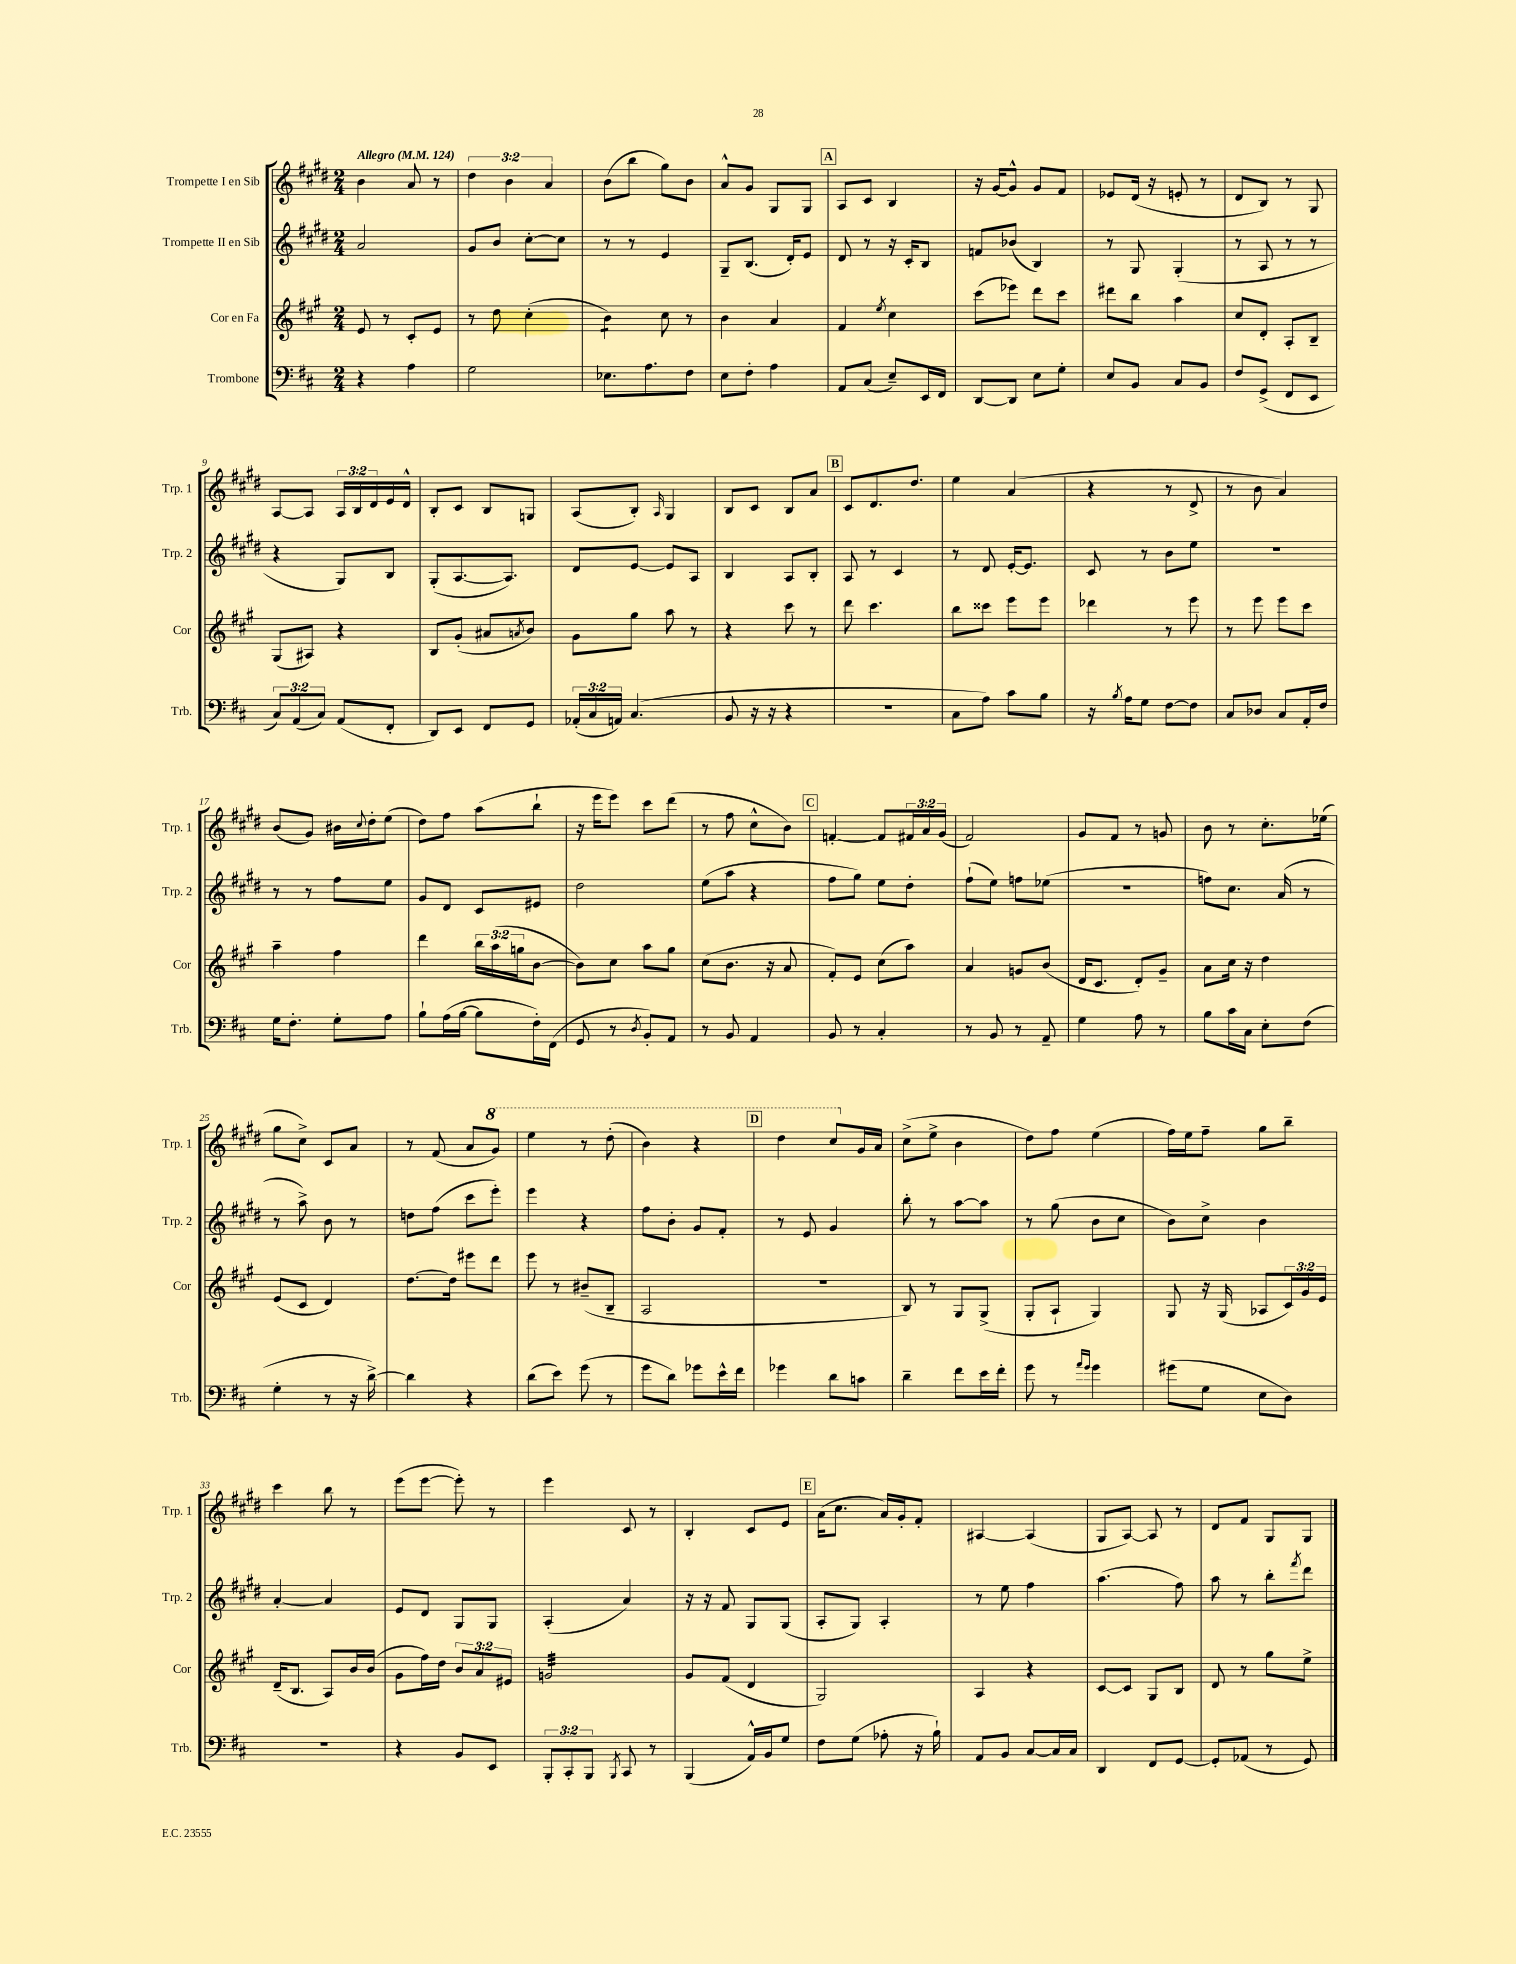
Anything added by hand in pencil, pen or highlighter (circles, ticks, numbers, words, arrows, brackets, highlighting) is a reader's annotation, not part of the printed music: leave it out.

**kern	**kern	**kern	**kern
*staff4	*staff3	*staff2	*staff1
*clefF4	*clefG2	*clefG2	*clefG2
*k[f#c#]	*k[f#c#g#]	*k[f#c#g#d#]	*k[f#c#g#d#]
*M2/4	*M2/4	*M2/4	*M2/4
*MM124	*MM124	*MM124	*MM124
4r	8e	2a	4b
.	8r	.	.
4A	8c#'	.	8a
.	8e	.	8r
=	=	=	=
2G	8r	8g#	6dd#
.	8dd	8b	.
.	.	.	6b
.	(4cc#'	[8cc#'	.
.	.	.	6a
.	.	8cc#]	.
=	=	=	=
8.E-	4b)	8r	(8b
.	.	8r	8bb
8.A	.	.	.
.	8cc#	4e	8gg#)
8F#	8r	.	8b
=	=	=	=
8E	4b	8G#~	8a^^
8F#'	.	(8.B	8g#
4A	4a	.	8G#
.	.	16d#')	.
.	.	8e	8G#
=	=	=	=
8AA	4f#	8d#	8A
(8C#	.	8r	8c#
.	8qee	.	.
8E~)	4cc#	16r	4B
.	.	16c#'	.
16EE	.	8B	.
16FF#	.	.	.
=	=	=	=
[8DD	(8ccc#	8f	16r
.	.	.	[16g#
8DD]	8eee-)	(8b-	8g#^^]
8E	8ddd	4B)	8g#
8G'	8ccc#	.	8f#
=	=	=	=
8E	8ddd#	8r	8e-
8BB	8bb	8G#	(16d#
.	.	.	16r
8C#	4aa	(4G#'	8e'
8BB	.	.	8r
=	=	=	=
8F#	8cc#	8r	8d#
(8GG^	8d'	8A	8B)
8FF#	8A'	8r	8r
8EE	8B~	8r	8G#
=	=	=	=
12C#)	(8G#	4r	[8A
(12AA	.	.	.
.	8A#)	.	8A]
12C#)	.	.	.
(8AA	4r	8G#)	24A
.	.	.	24B
.	.	.	24d#
8FF#'	.	8B	16e
.	.	.	16d#^^
=	=	=	=
8DD)	8B	(8G#'	8B'
8EE	(8g#'	[8.A	8c#
8FF#	8a#	.	8B
.	.	8.A])	.
.	8qa	.	.
8GG	8b)	.	8G
=	=	=	=
(24AA-'	8g#	8d#	(8A
24C#	.	.	.
24AA)	.	.	.
(4.C#	8gg#	[8e	8B')
.	.	.	16qqA
.	8aa	8e]	4G#
.	8r	8A	.
=	=	=	=
8BB	4r	4B	8B
16r	.	.	8c#
16r	.	.	.
4r	8ccc#	8A	8B
.	8r	8B'	8a
=	=	=	=
2r	8ddd	8A	8c#
.	4.ccc#	8r	8.d#
.	.	4c#	.
.	.	.	8.dd#
=	=	=	=
8C#	8bb	8r	4ee
8A)	8ccc##	8d#	.
8c#	8eee	[16e'	(4a
.	.	8.e]	.
8B	8eee	.	.
=	=	=	=
16r	4ddd-	8c#	4r
8qB	.	.	.
16A	.	.	.
8G	.	8r	.
[8F#	8r	8b	8r
8F#]	8eee	8ee	8d#^
=	=	=	=
8C#	8r	2r	8r
8D-	8eee	.	8b
8C#	8eee	.	4a)
16AA'	8ccc#	.	.
16F#	.	.	.
=	=	=	=
16G	4aa~	8r	(8b
8.F#'	.	.	.
.	.	8r	8g#)
8G'	4ff#	8ff#	16b#
.	.	.	8qqcc#
.	.	.	16dd#'
8A	.	8ee	(8ee
=	=	=	=
8B`	4ddd	8g#	8dd#)
(16A	.	8d#	8ff#
[16B	.	.	.
8B]	24bb	8c#	(8aa
.	(24aa	.	.
.	24gg	.	.
16F#')	[8b	8e#	8bb`
(16FF#	.	.	.
=	=	=	=
8GG	8b])	2dd#	16r
.	.	.	16eee
8r	8cc#	.	8eee)
8qD	.	.	.
8BB')	8aa	.	8ccc#
8AA	8gg#	.	(8ddd#
=	=	=	=
8r	(8cc#	(8ee	8r
8BB	8.b	8aa	8ff#
4AA	.	4r	8cc#^^
.	16r	.	.
.	8a	.	8b)
=	=	=	=
8BB	8f#')	8ff#	[4f'
8r	8e	8gg#)	.
4C#'	(8cc#	8ee	8f]
.	8aa)	8dd#'	24f#
.	.	.	24a
.	.	.	(24g#
=	=	=	=
8r	4a	(8ff#`	2f#)
8BB	.	8ee)	.
8r	8g	8ff	.
8AA~	(8b	(8ee-	.
=	=	=	=
4G	16d	2r	8g#
.	8.c#	.	.
.	.	.	8f#
8A	8d')	.	8r
8r	8g#~	.	8g
=	=	=	=
8B	8a	8ff)	8b
16c#	16cc#	8.cc#	8r
16C#	16r	.	.
8E'	4dd	.	8.cc#'
.	.	(16a	.
(8F#	.	8r	.
.	.	.	(16ee-
=	=	=	=
4G'	(8e	8r	8gg#
.	8c#	8aa^)	8cc#^)
8r	4d)	8b	8c#
16r	.	8r	8a
[16d^)	.	.	.
=	=	=	=
4d]	[8.dd	8dd	8r
.	.	(8ff#	(8f#
.	16dd]	.	.
4r	8eee#	8ccc#	8a
.	8ddd	8eee')	8gg#)
=	=	=	=
(8d	8eee	4eee	4eee
8e)	8r	.	.
(8g	(8b#~	4r	8r
8r	8B~	.	(8ddd#'
=	=	=	=
8g	2A	8ff#	4bb)
8d)	.	8b'	.
8g-	.	8g#	4r
16e^^	.	8f#'	.
16f#	.	.	.
=	=	=	=
4g-	2r	8r	4ddd#
.	.	8e	.
8d	.	4g#	8ccc#
8c	.	.	16g#
.	.	.	16a
=	=	=	=
4d~	8B)	8bb'	(8cc#^
.	8r	8r	8ee^
8f#	8G#	[8aa	4b
16e	(8G#^	8aa]	.
16f#'	.	.	.
=	=	=	=
8g	8G#'	8r	8dd#)
8r	8A`	(8gg#	8ff#
16qqa	.	.	.
16qqg	.	.	.
4g	4G#)	8b	(4ee
.	.	8cc#	.
=	=	=	=
(8g#	8G#	8b)	16ff#)
.	.	.	16ee
8G	16r	8cc#^	8ff#~
.	(16G#	.	.
8E	8A-	4b	8gg#
8D)	24c#)	.	8bb~
.	24g#	.	.
.	24e	.	.
=	=	=	=
2r	(16d~	[4a'	4ccc#
.	8.B	.	.
.	8A)	4a]	8bb
.	16b	.	8r
.	(16b	.	.
=	=	=	=
4r	8g#	8e	(8eee
.	16ff#)	8d#	[8eee
.	16dd	.	.
8BB	12b	8G#	8eee'])
.	12a	.	.
8EE	.	8G#	8r
.	12e#	.	.
=	=	=	=
12BBB'	2g	(4A'	4eee
12CC#'	.	.	.
12BBB	.	.	.
8qBBB	.	.	.
8CC#	.	4a)	8c#
8r	.	.	8r
=	=	=	=
(4BBB	8g#	16r	4B'
.	.	16r	.
.	(8f#	8f#	.
16AA^^)	4d	8G#	8c#
16BB	.	.	.
8G	.	(8G#	8e
=	=	=	=
8F#	2G#)	8A'	(16a
.	.	.	8.cc#
(8G	.	8G#)	.
8A-'	.	4A'	16a)
.	.	.	16g#'
16r	.	.	8f#'
16B`)	.	.	.
=	=	=	=
8AA	4A	8r	[4A#
8BB	.	8ee	.
[8C#	4r	4ff#	(4A#]
16C#]	.	.	.
16C#	.	.	.
=	=	=	=
4DD	[8c#	(4.aa	8G#
.	8c#]	.	[8A)
8FF#	8G#	.	8A]
[8GG	8B	8ff#)	8r
=	=	=	=
8GG']	8d	8aa	8d#
(8AA-	8r	8r	8f#
8r	8gg#	8bb'	8G#
.	.	8qfff#	.
8GG)	8ee^	8ddd#	8G#
==	==	==	==
*-	*-	*-	*-
